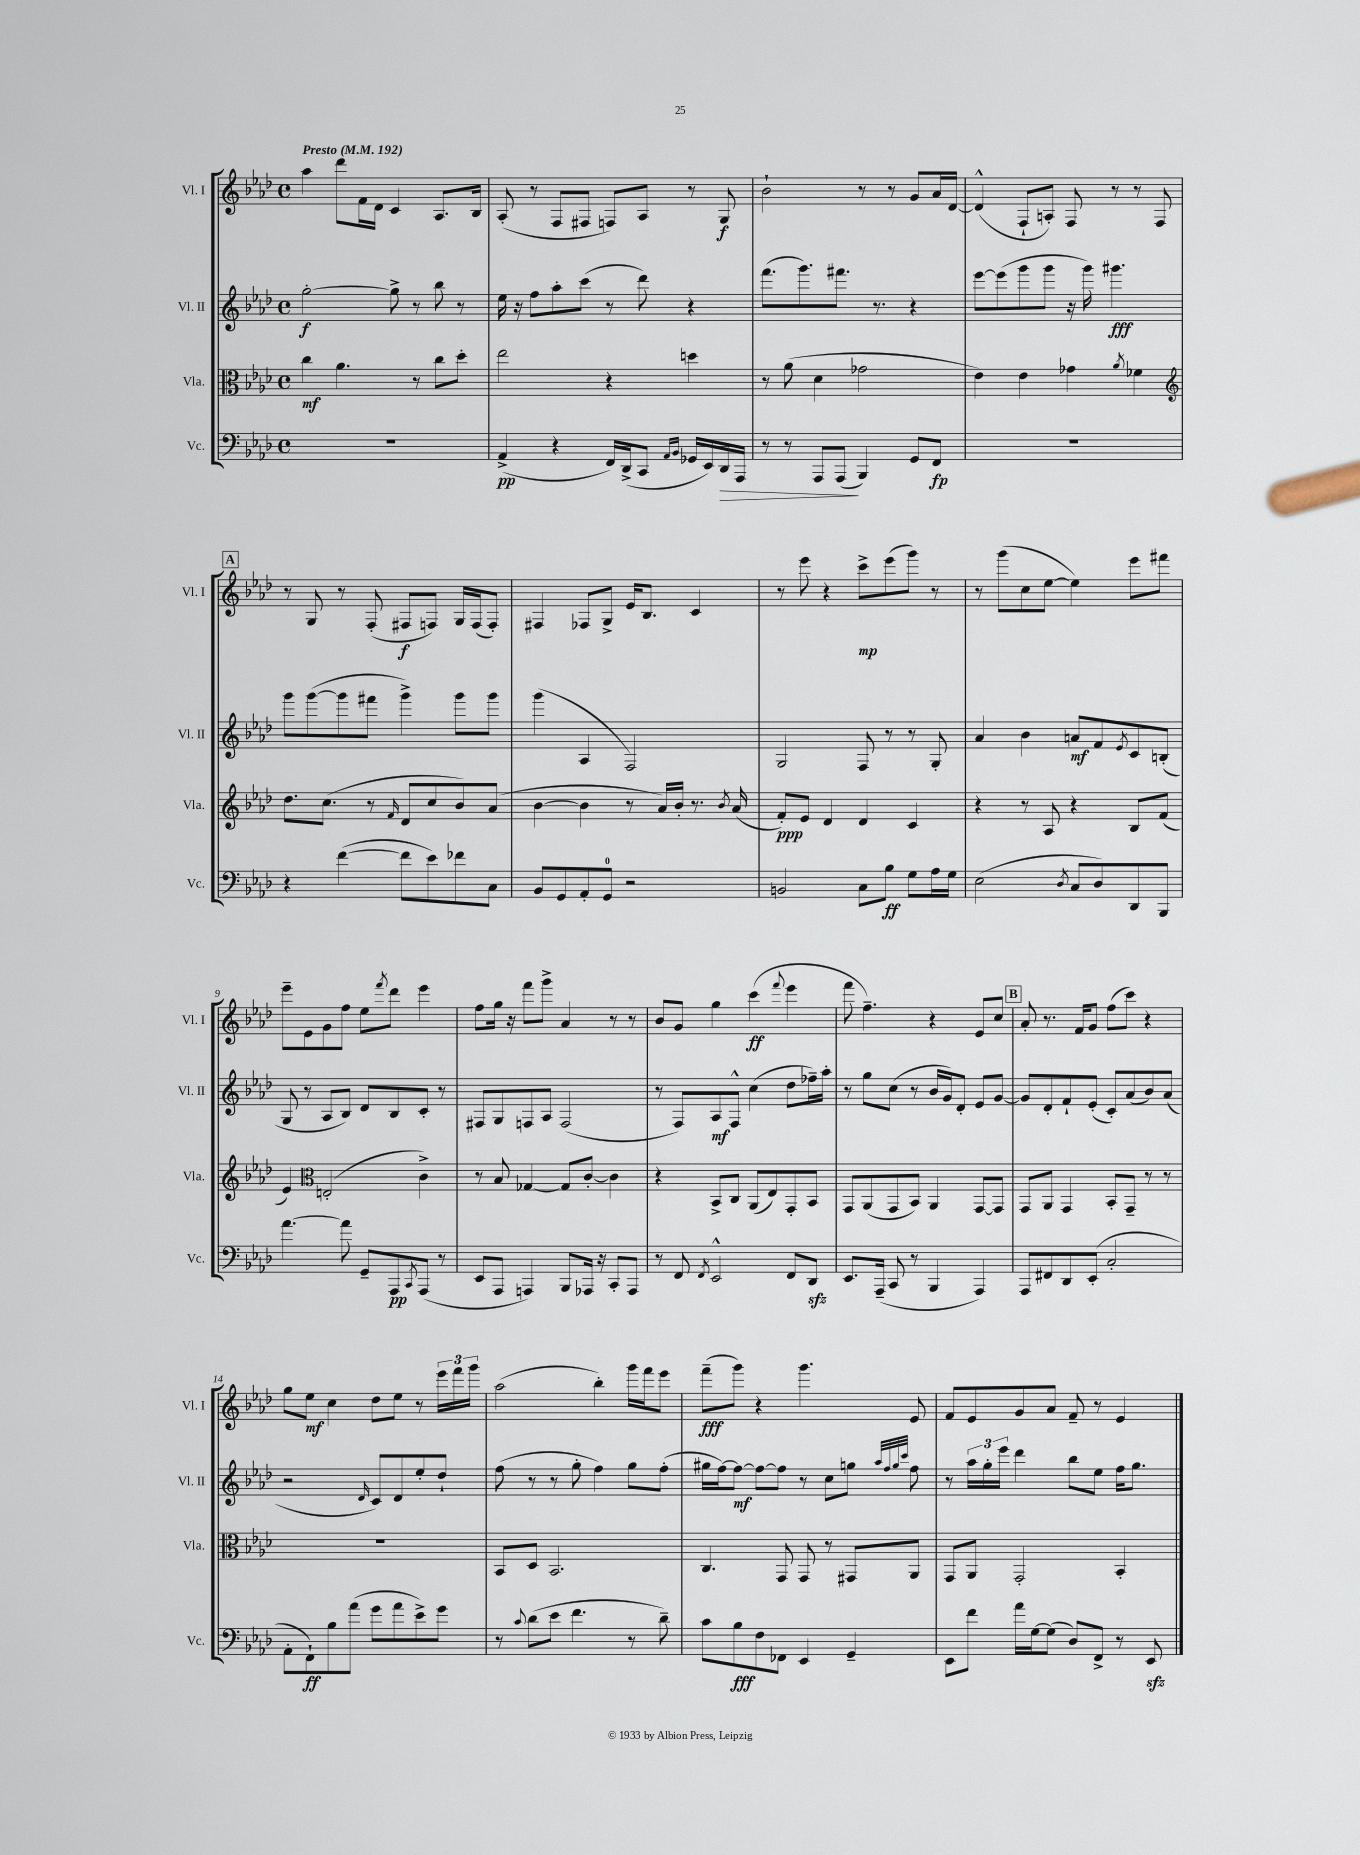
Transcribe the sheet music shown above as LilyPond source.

<<
\new StaffGroup <<
\new Staff = "s0" \with { instrumentName = "Vl. I" shortInstrumentName = "Vl. I" } {
    \clef treble \key aes \major \defaultTimeSignature \time 4/4 \tempo "Presto" 4 = 192
    aes''4 des'''8 f'16 des'16 c'4 aes8. bes16 |
    aes8-.( r8 f8 fis8 f8) aes8 r8 g8\f |
    bes'2-! r8 r8 g'8 aes'16 des'16~ |
    des'4-^( f8-! a8-.) f8 r8 r8 f8 |
    \mark \markup { \box "A" } r8 g8 r8 f8-.( fis8\f f8) g16 f16( f8-.) |
    fis4 fes8 g8-> ees'16 bes8. c'4 |
    r8 ees'''8 r4 c'''8->\mp ees'''8( g'''8) r8 |
    r8 g'''8( c''8 ees''8~ ees''4) ees'''8 fis'''8 |
    ees'''8-- ees'8 g'8 f''8 ees''8 \acciaccatura { f'''8 } des'''8 ees'''4 |
    f''8 g''16 r16 f'''8 g'''8-> aes'4 r8 r8 |
    bes'8 g'8 g''4 c'''4\ff( \appoggiatura { f'''8 } ees'''4 |
    f'''8 f''4.--) r4 ees'8 c''8 |
    \mark \markup { \box "B" } aes'8-. r8. f'16 g'8 f''8( c'''8) r4 |
    g''8 ees''8\mf c''4 des''8 ees''8 r8 \tuplet 3/2 { ees'''16 f'''16 g'''16 } |
    aes''2( bes''4-.) g'''16 f'''16 ees'''8 |
    f'''8--\fff( g'''8) r4 g'''4. ees'8 |
    f'8 ees'8 g'8 aes'8 f'8-- r8 ees'4 \bar "|." |
}
\new Staff = "s1" \with { instrumentName = "Vl. II" shortInstrumentName = "Vl. II" } {
    \clef treble \key aes \major \defaultTimeSignature \time 4/4
    g''2~-.\f g''8-> r8 bes''8 r8 |
    ees''16 r16 f''8 aes''8-. c'''8( r8 des'''8) r4 |
    f'''8.( g'''8.) fis'''8. r8. r4 |
    ees'''8~ ees'''8( g'''8 g'''8 r16 g'''16) gis'''4.\fff |
    \mark \markup { \box "A" } g'''8 g'''8~( g'''8 fis'''8 g'''4->) g'''8 g'''8 |
    g'''4( aes4 f2) |
    g2 f8 r8 r8 g8-. |
    aes'4 bes'4 a'8\mf f'8 \acciaccatura { ees'8 } c'8 b8-.( |
    g8 r8 aes8 bes8) des'8 bes8 c'8-. r8 |
    fis8 g8 f8 aes8 f2( |
    r8 f8) aes8\mf f8-^ c''4( des''8 fes''16--) aes''16-. |
    r8 g''8 c''8( r8 bes'16 g'16) des'8-. ees'8 g'8~ |
    \mark \markup { \box "B" } g'8 des'8-. f'8-! ees'8-.( c'8-.) aes'8( bes'8) aes'8( |
    r2 \grace { des'16 } c'8) des'8 ees''8-. des''8-! |
    f''8( r8 r8 g''8-. f''4) g''8 f''8-.( |
    gis''16 f''16~) f''8~\mf f''8~ f''8 r8 c''8 g''8 \grace { aes''32 f''32 g''32 c'''32 } f''8 |
    r8 \tuplet 3/2 { aes''16 g''16-. ees'''16 } des'''4 bes''8 ees''8 f''16 g''8. \bar "|." |
}
\new Staff = "s2" \with { instrumentName = "Vla." shortInstrumentName = "Vla." } {
    \clef alto \key aes \major \defaultTimeSignature \time 4/4
    c''4\mf aes'4. r8 c''8 des''8-. |
    ees''2 r4 d''4 |
    r8 aes'8( des'4 ges'2 |
    ees'4) ees'4 ges'4 \acciaccatura { aes'8 } fes'4 |
    \mark \markup { \box "A" } \clef treble des''8. c''8.( r8 \grace { f'16 } des'8 c''8 bes'8) aes'8( |
    bes'4~ bes'4 r8 aes'16) bes'16-. r8. \acciaccatura { bes'8 } aes'16( |
    f'8-.\ppp) ees'8 des'4 des'4 c'4 |
    r4 r8 aes8 r4 bes8 f'8( |
    ees'4) \clef alto e2-.( c'4->) |
    r8 bes8 ges4~ ges8 c'8~-. c'4 |
    r4 bes,8-> c8 aes,8( ees8) g,8-. bes,8 |
    g,8 aes,8( g,8 bes,8) aes,4 g,8~ g,8 |
    \mark \markup { \box "B" } g,8 aes,8 g,4 bes,8-. g,8-- r8 r8 |
    R1 |
    bes,8 des8 bes,2. |
    c4. g,8 g,8 r8 gis,8 aes,8 |
    g,8 aes,8 g,2-. bes,4-. \bar "|." |
}
\new Staff = "s3" \with { instrumentName = "Vc." shortInstrumentName = "Vc." } {
    \clef bass \key aes \major \defaultTimeSignature \time 4/4
    R1 |
    aes,4->\pp( r4 f,16) des,16->( c,8 \grace { aes,16 bes,16 } ges,16 ees,16) des,16\> aes,,16 |
    r8 r8 aes,,8 aes,,8\!( bes,,4) g,8 f,8\fp |
    R1 |
    \mark \markup { \box "A" } r4 f'4~( f'8 ees'8) fes'8 c8 |
    bes,8 g,8 aes,8-. g,8-0 r2 |
    b,2 c8 bes8\ff g8 aes16 g16 |
    ees2( \acciaccatura { des8 } c8 des8) des,8 bes,,8 |
    aes'4.~ aes'8 g,8-- aes,,8\pp \acciaccatura { c,8 } aes,,8( r8 |
    ees,8 aes,,8 a,,4) bes,,8 aes,,16 r16 c,8-. aes,,8 |
    r8 f,8 \acciaccatura { f,8 } ees,2-^ f,8 des,8\sfz |
    ees,8. aes,,16--( c,8 r8 bes,,4 aes,,4) |
    \mark \markup { \box "B" } aes,,8 fis,8 des,8 ees,8-.( c2-. |
    aes,8-. f,8-!\ff) bes8 aes'8( g'8 aes'8 ees'8->) g'8 |
    r8 \appoggiatura { c'8 } des'8( ees'8 f'4. r8 des'8--) |
    c'8 bes8\fff f8 fes,8 ees,4 g,4-- |
    ees,8 f'8 aes'16 g16~ g8( des8) f,8-> r8 ees,8\sfz \bar "|." |
}
>>
>>
